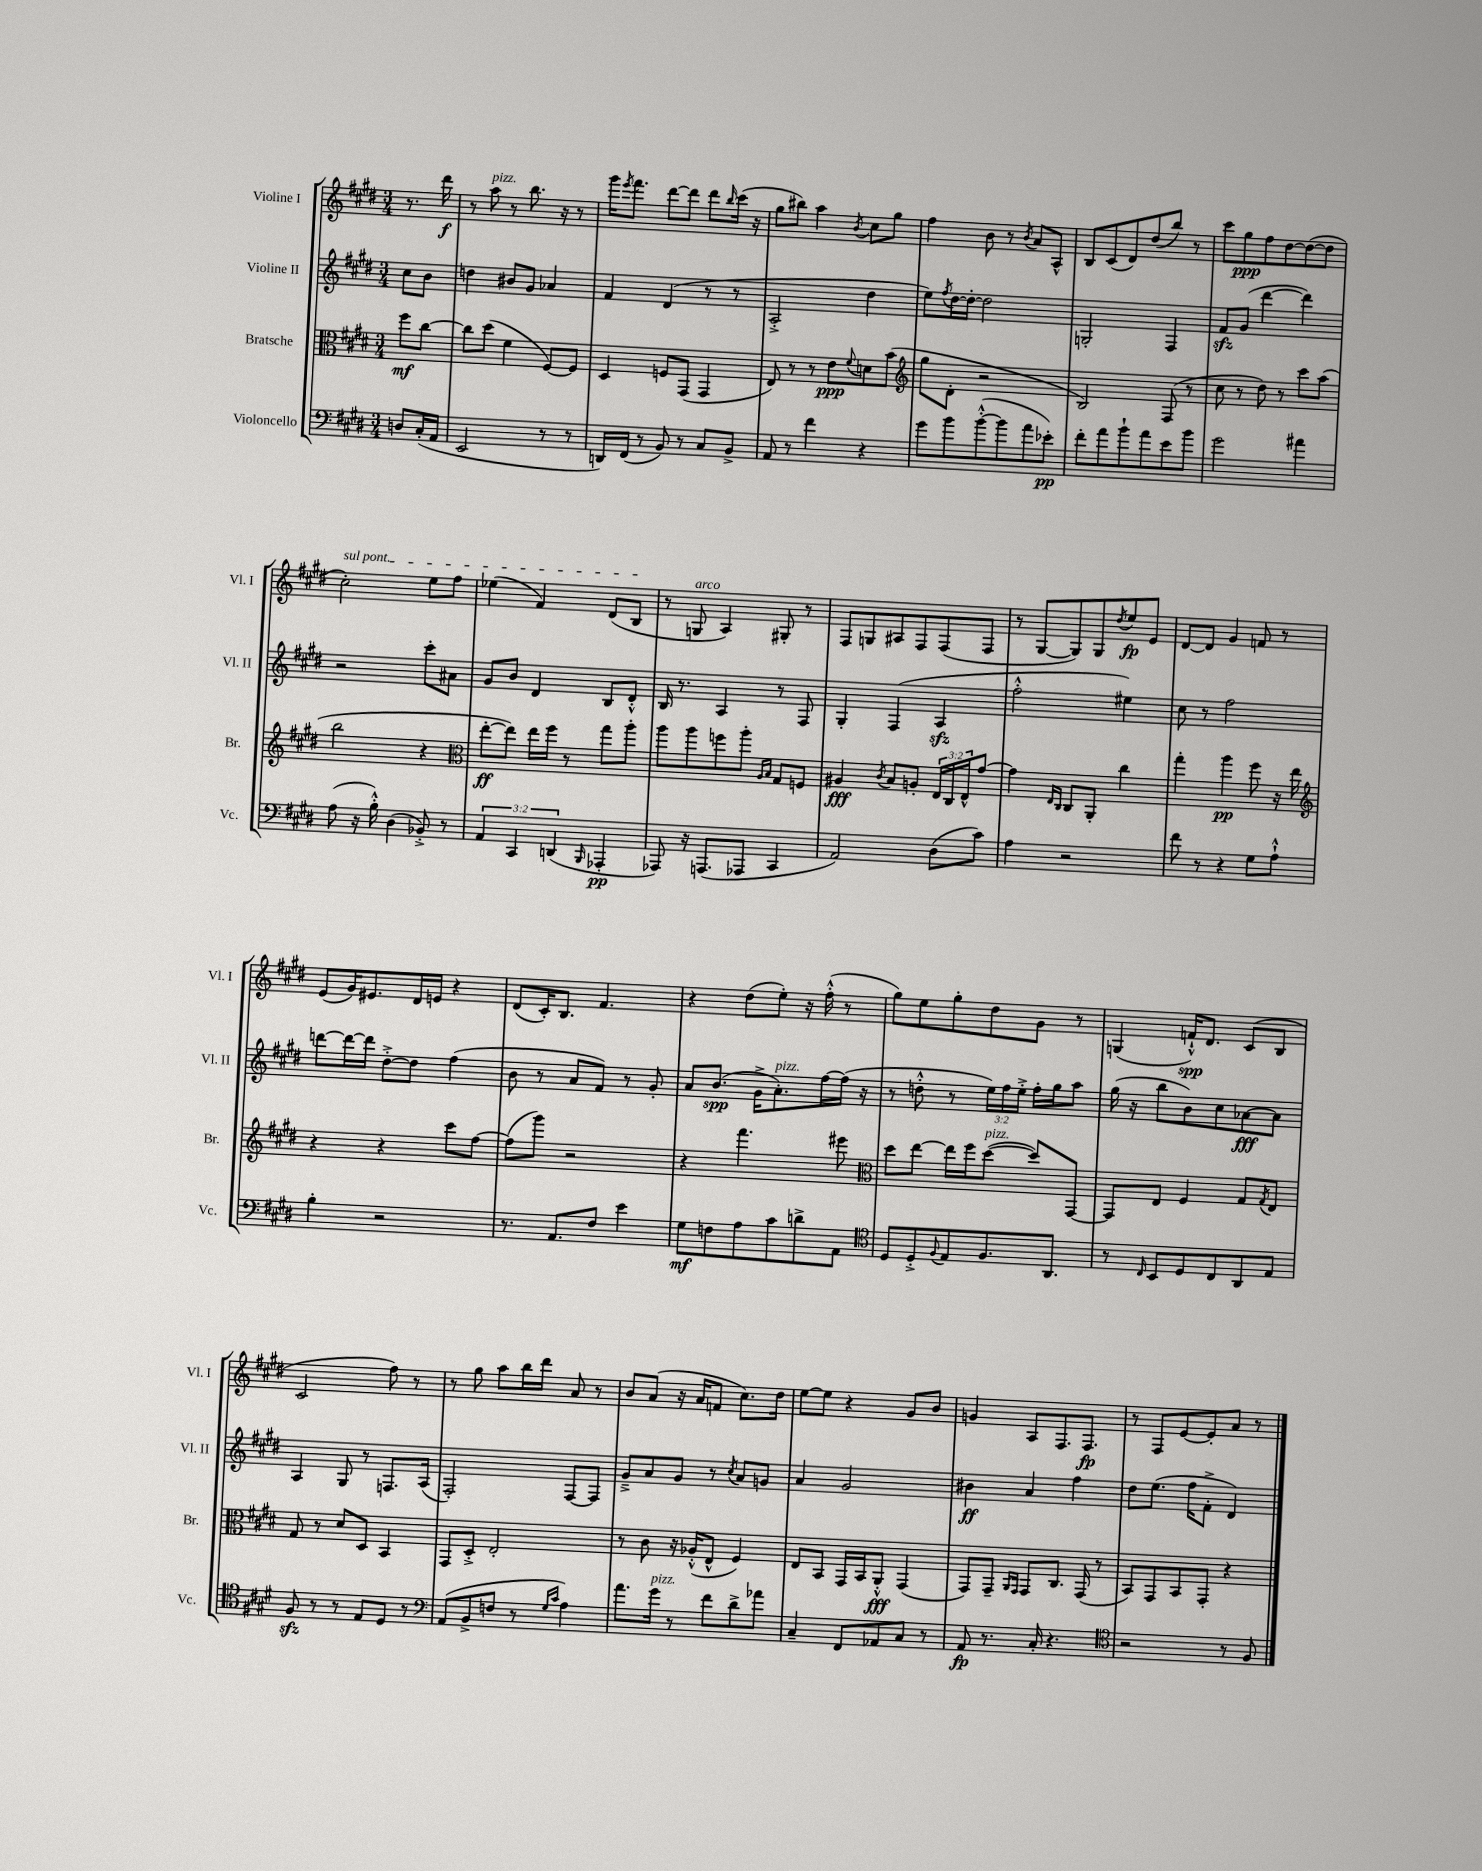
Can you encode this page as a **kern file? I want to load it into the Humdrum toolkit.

**kern	**dynam	**kern	**dynam	**kern	**dynam	**kern	**dynam
*part4	*part4	*part3	*part3	*part2	*part2	*part1	*part1
*staff4	*staff4	*staff3	*staff3	*staff2	*staff2	*staff1	*staff1
*I"Violoncello	*	*I"Bratsche	*	*I"Violine II	*	*I"Violine I	*
*I'Vc.	*	*I'Br.	*	*I'Vl. II	*	*I'Vl. I	*
*clefF4	*	*clefC3	*	*clefG2	*	*clefG2	*
*k[f#c#g#d#]	*	*k[f#c#g#d#]	*	*k[f#c#g#d#]	*	*k[f#c#g#d#]	*
*M3/4	*	*M3/4	*	*M3/4	*	*M3/4	*
=	=	=	=	=	=	=	=
8Dn/L	.	8ff#\L	mf	8cc#\L	.	8.r	.
(16C#'/L	.	[8cc#\J	.	8b\J	.	.	.
16AA/JJ	.	.	.	.	.	16ddd#\	f
=1	=1	=1	=1	=1	=1	=1	=1
2EE/	.	8cc#\L]	.	4ddn\	.	8r	.
!	!	!	!	!	!	!LO:TX:a:i:t=pizz.	!
.	.	(8dd#\J	.	.	.	8aa\	.
.	.	4f#\	.	8b#X/L	.	8r	.
.	.	.	.	8g#/J	.	8.bb\	.
8r	.	[8F#/L)	.	4a-X/	.	.	.
.	.	.	.	.	.	16r	.
8r	.	8F#/J]	.	.	.	8r	.
=2	=2	=2	=2	=2	=2	=2	=2
16DDn/LL)	.	4D#/	.	4f#/	.	16ggg#\KL	.
.	.	.	.	.	.	8qeee/	.
(16FF#/JJ	.	.	.	.	.	8.fff#\J	.
8r	.	.	.	.	.	.	.
8BB/)	.	8Fn/L	.	(4d#/	.	[8ddd#\L	.
8r	.	(8GG#/J	.	.	.	8ddd#\J]	.
8C#/L	.	4GG#/	.	8r	.	8ddd#\L	.
.	.	.	.	.	.	16qqbb/	.
8BB^/J	.	.	.	8r	.	(16ccc#\Jk	.
.	.	.	.	.	.	16r	.
=3	=3	=3	=3	=3	=3	=3	=3
8AA/	.	8E/)	.	2A'^/	.	8gg#\L	.
8r	.	8r	.	.	.	8bb#X\J)	.
4f#\	.	8r	.	.	.	4aa\	.
.	.	8e\L	ppp	.	.	.	.
.	.	8qqf#/	.	.	.	8qb/	.
4r	.	8dn\	.	4dd#\	.	8cc#\L	.
.	.	(8b\J	.	.	.	8gg#\J	.
=4	=4	=4	=4	=4	=4	=4	=4
*	*	*clefG2	*	*	*	*	*
8g#\L	.	8gg#\L	.	8ee\L)	.	4ff#\	.
.	.	.	.	8qff#/	.	.	.
8b\	.	8d#'\J	.	[16dd#\L	.	.	.
.	.	.	.	16dd#'\JJ_	.	.	.
([8b'^^\	.	2r	.	2dd#\]	.	8b\	.
8b\]	.	.	.	.	.	8r	.
.	.	.	.	.	.	8qb/	.
8a\	.	.	.	.	.	8a/L	.
8e-X'\J)	pp	.	.	.	.	8A^^/J	.
=5	=5	=5	=5	=5	=5	=5	=5
8f#'\L	.	2B/)	.	2Gn'/	.	8B/L	.
8a\	.	.	.	.	.	(8c#/	.
8b`\	.	.	.	.	.	8d#/)	.
8a\	.	.	.	.	.	(8dd#/	.
8e\	.	(8F#/	.	4F#/	.	8bb/J)	.
8b\J	.	8r	.	.	.	8r	.
=6	=6	=6	=6	=6	=6	=6	=6
2g#\	.	8cc#\	.	8f#zz/L	.	8ccc#\L	.
.	.	8r	.	(8g#/J	.	8gg#\	ppp
.	.	8dd#\)	.	[4ddd#\	.	8ff#\	.
.	.	8r	.	.	.	[8dd#\	.
4a#X\	.	8ccc#\L	.	4ddd#\])	.	(8dd#\_	.
.	.	(8aa\J	.	.	.	8dd#\J]	.
!!LO:LB:g=z
=7	=7	=7	=7	=7	=7	=7	=7
!	!	!	!	!	!	!LO:TX:a:i:t=sul pont.	!
(8A\	.	2bb\	.	2r	.	2cc#'\)	.
16r	.	.	.	.	.	.	.
16B'^^\)	.	.	.	.	.	.	.
(4D#\	.	.	.	.	.	.	.
8BB-X'^/)	.	4r	.	8ccc#'\L	.	8ee\L	.
8r	.	.	.	8a#X\J	.	8ff#\J	.
=8	=8	=8	=8	=8	=8	=8	=8
*	*	*clefC3	*	*	*	*	*
6AA/	.	[8ee'\L	ff	8g#/L	.	(4ee-X\	.
.	.	8ee\J])	.	8b/J	.	.	.
6CC#/	.	.	.	.	.	.	.
.	.	16ee\LL	.	4d#/	.	4f#/)	.
.	.	16ff#\JJ	.	.	.	.	.
(6DDn/	.	.	.	.	.	.	.
.	.	8r	.	.	.	.	.
16qqBBB/	.	.	.	.	.	.	.
4AAA-X'/	pp	8gg#\L	.	8B/L	.	(8d#/L	.
.	.	8aa'\J	.	8d#'^^/J	.	8B/J	.
=9	=9	=9	=9	=9	=9	=9	=9
8AAA-X/)	.	8aa\L	.	16B/	.	8r	.
.	.	.	.	8.r	.	.	.
!	!	!	!	!	!	!LO:TX:a:i:t=arco	!
16r	.	8aa\	.	.	.	8Gn/	.
(8.AAAn/L	.	.	.	.	.	.	.
.	.	8ffn\	.	4A/	.	4A/)	.
8AAA-X/J	.	8aa'\J	.	.	.	.	.
.	.	16qqA/LL	.	.	.	.	.
.	.	16qqB/JJ	.	.	.	.	.
4CC#/	.	8G#/L	.	8r	.	8G#X'/	.
.	.	8Fn/J	.	8F#/	.	8r	.
=10	=10	=10	=10	=10	=10	=10	=10
2AA/)	.	4A#X/	fff	4G#'/	.	8F#/L	.
.	.	.	.	.	.	8Gn/	.
.	.	8qc#/	.	.	.	.	.
.	.	8B/L	.	(4F#/	.	8A#X/	.
.	.	8An'/J	.	.	.	8F#/	.
(8D#\L	.	24E/LL	.	4Azz/	.	(8F#/	.
.	.	24C#/	.	.	.	.	.
.	.	24E^^/J	.	.	.	.	.
8c#\J)	.	[8g#/J	.	.	.	8F#/J	.
=11	=11	=11	=11	=11	=11	=11	=11
4A\	.	4g#\]	.	2ff#'^^\	.	8r	.
.	.	.	.	.	.	[8G#/L	.
.	.	16qqE/LL	.	.	.	.	.
.	.	16qqC#/JJ	.	.	.	.	.
2r	.	8C#/L	.	.	.	8G#/])	.
.	.	8AA'/J	.	.	.	8G#/	.
.	.	.	.	.	.	8qdd#/	.
.	.	4cc#\	.	4ee#X\)	.	8ee/	fp
.	.	.	.	.	.	8e/J	.
=12	=12	=12	=12	=12	=12	=12	=12
8f#\	.	4gg#'\	.	8cc#\	.	[8d#/L	.
8r	.	.	.	8r	.	8d#/J]	.
4r	.	4aa\	pp	2ff#\	.	4g#/	.
8G#\L	.	8ff#\	.	.	.	8fn/	.
8A`^^\J	.	16r	.	.	.	8r	.
.	.	16ee\	.	.	.	.	.
!!LO:LB:g=z
=13	=13	=13	=13	=13	=13	=13	=13
*	*	*clefG2	*	*	*	*	*
4B'\	.	4r	.	[8dddn\L	.	(8e/L	.
.	.	.	.	16ddd\L_	.	16g#/K)	.
.	.	.	.	16ddd\JJ]	.	8.e#X/	.
2r	.	4r	.	[8dd#'^\L	.	.	.
.	.	.	.	8dd#\J]	.	16d#/L	.
.	.	.	.	.	.	16en/JJ	.
.	.	8ccc#\L	.	(4ff#\	.	4r	.
.	.	[8ff#\J	.	.	.	.	.
=14	=14	=14	=14	=14	=14	=14	=14
8.r	.	(8ff#\L]	.	8b\	.	(8d#/L	.
.	.	8ggg#\J)	.	8r	.	16c#'/K)	.
8.AA/L	.	.	.	.	.	8.B/J	.
.	.	2r	.	8a/L	.	.	.
8F#/J	.	.	.	8f#/J)	.	4.f#/	.
4e\	.	.	.	8r	.	.	.
.	.	.	.	8g#'/	.	.	.
=15	=15	=15	=15	=15	=15	=15	=15
8G#\L	mf	4r	.	8a/L	.	4r	.
8Fn\	.	.	.	(8.b/J	spp	.	.
8A\	.	4.fff#\	.	.	.	(8dd#\L	.
.	.	.	.	16g#^\KL	.	.	.
!	!	!	!	!LO:TX:a:i:t=pizz.	!	!	!
8c#\	.	.	.	8.a'\)	.	8ee'\J)	.
8dn^\	.	.	.	.	.	16r	.
.	.	.	.	[16ff#\L	.	(16ff#'^^\	.
8AA\J	.	8eee#X\	.	(16ff#\JJ]	.	8r	.
.	.	.	.	16r	.	.	.
=16	=16	=16	=16	=16	=16	=16	=16
*clefC4	*	*clefC3	*	*	*	*	*
8D#/L	.	8dd#\L	.	8r	.	8gg#\L)	.
8D#'^/	.	[8ee\J	.	8ddn'^^\	.	8ee\	.
8qqF#/	.	.	.	.	.	.	.
8E/	.	16ee\LL]	.	8r	.	8gg#'\	.
.	.	16ff#\J	.	.	.	.	.
!	!	!LO:TX:a:i:t=pizz.	!	!	!	!	!
8.F#/	.	([8dd#\J	.	24ee\LL)	.	8dd#\	.
.	.	.	.	24ff#\	.	.	.
.	.	.	.	24ee'^\JJ	.	.	.
.	.	8dd#/L])	.	16ff#'\LL	.	8g#\J	.
8.AA/J	.	.	.	16gg#\J	.	.	.
.	.	[8GG#/J	.	8aa\J	.	8r	.
=17	=17	=17	=17	=17	=17	=17	=17
8r	.	8GG#/L]	.	(16gg#\	.	(4Gn/	.
.	.	.	.	16r	.	.	.
16qqC#/	.	.	.	.	.	.	.
8BB/L	.	8E/J	.	8bb\L	.	.	.
8D#/	.	4F#/	.	8b\)	.	16fn`^^/KL)	spp
.	.	.	.	.	.	8.d#/J	.
8C#/	.	.	.	8cc#\	.	.	.
8AA/	.	8G#/L	.	[8a-X\	fff	(8c#/L	.
.	.	8qG#/	.	.	.	.	.
8E/J	.	8E/J	.	8a-\J]	.	8B/J	.
!!LO:LB:g=z
=18	=18	=18	=18	=18	=18	=18	=18
8F#zz/	.	8G#/	.	4A/	.	2c#/	.
8r	.	8r	.	.	.	.	.
8r	.	8d#/L	.	8G#/	.	.	.
8E/L	.	8D#/J	.	8r	.	.	.
8D#/J	.	4BB/	.	8.Fn/L	.	8ff#\)	.
8r	.	.	.	.	.	8r	.
.	.	.	.	(16A/Jk	.	.	.
=19	=19	=19	=19	=19	=19	=19	=19
*clefF4	*	*	*	*	*	*	*
(8AA/L	.	8GG#/L	.	2F#'/)	.	8r	.
8BB^/	.	8D#'^/J	.	.	.	8gg#\	.
8Fn/J	.	2E'/	.	.	.	8aa\L	.
8r	.	.	.	.	.	16bb\L	.
.	.	.	.	.	.	16ddd#\JJ	.
16qqG#/LL	.	.	.	.	.	.	.
16qqc#/JJ	.	.	.	.	.	.	.
4A\)	.	.	.	[8F#/L	.	8a/	.
.	.	.	.	8F#/J]	.	8r	.
=20	=20	=20	=20	=20	=20	=20	=20
8.a\L	.	8r	.	8g#~^/L	.	8b/L	.
.	.	8c#\	.	8a/	.	(8a/J	.
!LO:TX:a:i:t=pizz.	!	!	!	!	!	!	!
16g#\Jk	.	.	.	.	.	.	.
8r	.	16r	.	8g#/J	.	16r	.
.	.	(16A-X'^^/KL	.	.	.	16a/KL	.
8f#\L	.	8E^^/J	.	8r	.	8fn/J	.
.	.	.	.	8qcc#/	.	.	.
8d#^\	.	4F#/)	.	8a/L	.	8.cc#\L)	.
8a-X\J	.	.	.	8gn/J	.	.	.
.	.	.	.	.	.	16dd#\Jk	.
=21	=21	=21	=21	=21	=21	=21	=21
4C#~/	.	8E/L	.	4a/	.	[8ee\L	.
.	.	8BB/J	.	.	.	8ee\J]	.
8FF#/L	.	16GG#/LL	.	2g#/	.	4r	.
.	.	16BB/J	.	.	.	.	.
8AA-X/	.	8AA'^^/J	fff	.	.	.	.
8C#/J	.	(4GG#/	.	.	.	8g#/L	.
8r	.	.	.	.	.	8b/J	.
=22	=22	=22	=22	=22	=22	=22	=22
8AA/	fp	8GG#/L)	.	4b#X\	ff	4gn/	.
8.r	.	8GG#~/J	.	.	.	.	.
.	.	16qqAA/LL	.	.	.	.	.
.	.	16qqGG#/JJ	.	.	.	.	.
.	.	8GG#/L	.	4a/	.	8A/L	.
16C#'/	.	.	.	.	.	.	.
4.r	.	8.C#/J	.	.	.	8.F#/	.
.	.	.	.	4ff#\	.	.	.
.	.	(16GG#/	.	.	.	8.F#/J	fp
.	.	8r	.	.	.	.	.
=23	=23	=23	=23	=23	=23	=23	=23
*clefC4	*	*	*	*	*	*	*
2r	.	8BB/L)	.	8dd#\L	.	8r	.
.	.	8GG#/	.	(8.ee\J	.	8F#/L	.
.	.	8BB/	.	.	.	[8e/	.
.	.	.	.	16ff#\KL	.	.	.
.	.	8GG#'/J	.	8f#'^\J	.	8e'/]	.
8r	.	4r	.	4d#/)	.	8a/J	.
8F#/	.	.	.	.	.	8r	.
==	==	==	==	==	==	==	==
*-	*-	*-	*-	*-	*-	*-	*-
